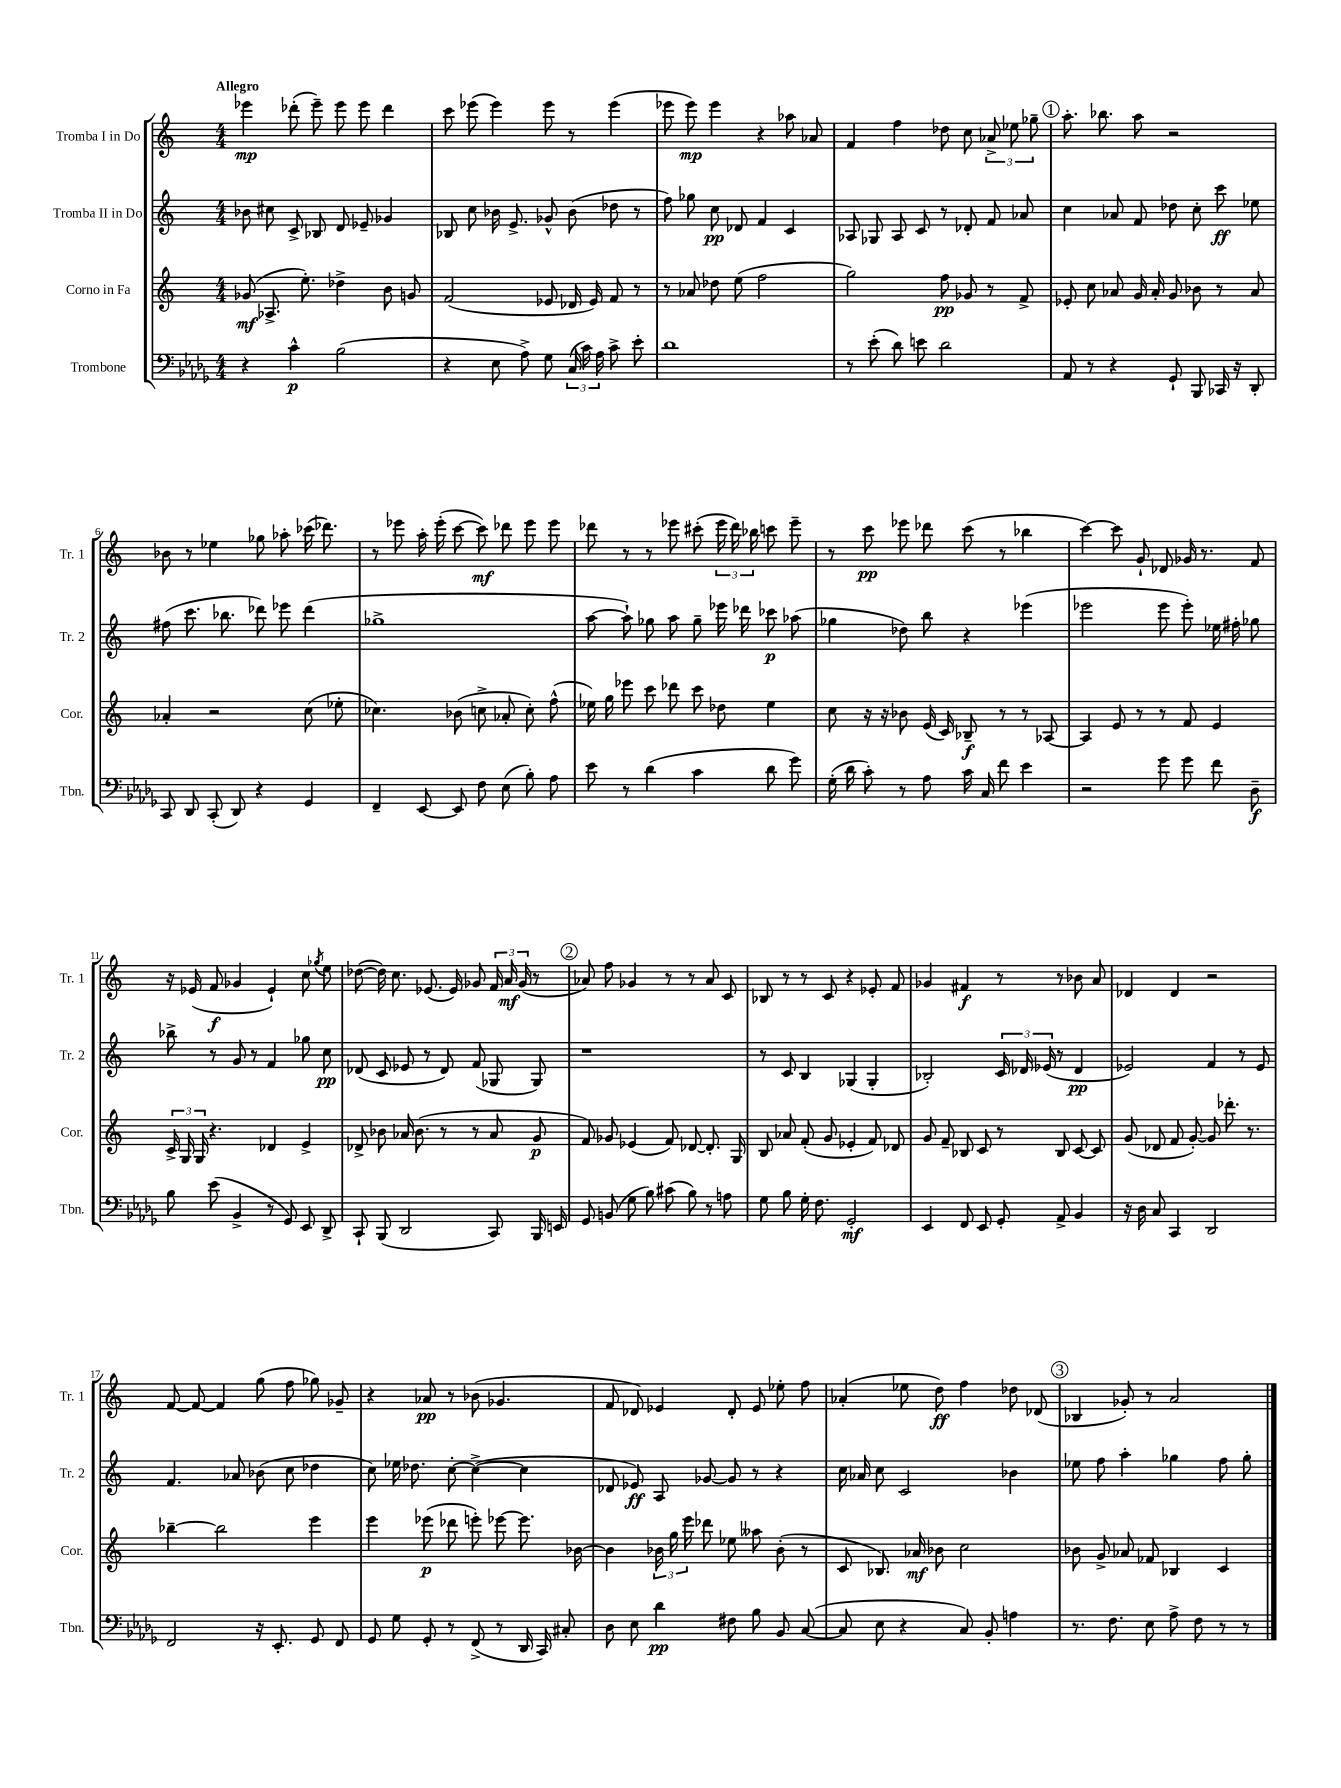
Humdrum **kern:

**kern	**dynam	**kern	**dynam	**kern	**dynam	**kern	**dynam
*part4	*part4	*part3	*part3	*part2	*part2	*part1	*part1
*staff4	*staff4	*staff3	*staff3	*staff2	*staff2	*staff1	*staff1
*I"Trombone	*	*I"Corno in Fa	*	*I"Tromba II in Do	*	*I"Tromba I in Do	*
*I'Tbn.	*	*I'Cor.	*	*I'Tr. 2	*	*I'Tr. 1	*
*clefF4	*	*clefG2	*	*clefG2	*	*clefG2	*
*k[b-e-a-d-g-]	*	*k[]	*	*k[]	*	*k[]	*
*M4/4	*	*M4/4	*	*M4/4	*	*M4/4	*
=1	=1	=1	=1	=1	=1	=1	=1
!	!	!	!	!	!	!LO:TX:a:B:t=Allegro	!
4r	.	(8g-X/	mf	8b-X\	.	4eee-X\	mp
.	.	8.A-X^/	.	8cc#X\	.	.	.
4c^^\	p	.	.	8c^/	.	(8ddd-X'\	.
.	.	8.ee'\)	.	.	.	.	.
.	.	.	.	8B-X/	.	8eee-~\)	.
(2B-\	.	4dd-X^\	.	8d/	.	8eee-\	.
.	.	.	.	8e-X~/	.	8eee-\	.
.	.	8b\	.	4g-X/	.	4ddd-\	.
.	.	8gn/	.	.	.	.	.
=2	=2	=2	=2	=2	=2	=2	=2
4r	.	(2f/	.	8B-X/	.	8ccc\	.
.	.	.	.	8cc\	.	(8eee-X\	.
8E-\	.	.	.	16b-X\	.	4eee-\)	.
.	.	.	.	8.e^/	.	.	.
8A-^\)	.	.	.	.	.	.	.
8G-\	.	8e-X/	.	8g-X^^/	.	8eee-\	.
(24C/	.	16d-X/	.	(8b-\	.	8r	.
24c\)	.	.	.	.	.	.	.
.	.	16e-/)	.	.	.	.	.
24A-\	.	.	.	.	.	.	.
8c^\	.	8f/	.	8dd-X\	.	(4eee-\	.
8e-'\	.	8r	.	8r	.	.	.
=3	=3	=3	=3	=3	=3	=3	=3
1d-	.	8r	.	8ff\)	.	8eee-X\	.
.	.	8a-X/	.	8gg-X\	.	8eee-\)	mp
.	.	8dd-X\	.	8cc\	pp	4eee-\	.
.	.	(8ee\	.	8d-X/	.	.	.
.	.	2ff\	.	4f/	.	4r	.
.	.	.	.	4c/	.	8aa-X\	.
.	.	.	.	.	.	8a-X/	.
=4	=4	=4	=4	=4	=4	=4	=4
8r	.	2gg\)	.	8A-X/	.	4f/	.
(8e-'\	.	.	.	8G-X/	.	.	.
8d-\)	.	.	.	8A-/	.	4ff\	.
8en\	.	.	.	8c/	.	.	.
2d-\	.	8ff\	pp	8r	.	8dd-X\	.
.	.	8g-X/	.	8d-X'/	.	8cc\	.
.	.	8r	.	8f/	.	12a-X^/	.
.	.	.	.	.	.	12ee-X\	.
.	.	8f^/	.	8a-X/	.	.	.
.	.	.	.	.	.	12gg-X~\	.
!!LO:REH:place=s1:t=1
=5	=5	=5	=5	=5	=5	=5	=5
8AA-/	.	8e-X'/	.	4cc\	.	8.aa'\	.
8r	.	8cc\	.	.	.	.	.
.	.	.	.	.	.	8.bb-X\	.
4r	.	8a-X/	.	8a-X/	.	.	.
.	.	16g/	.	8f/	.	8aa\	.
.	.	16a-'/	.	.	.	.	.
8GG-`/	.	8g/	.	8dd-X\	.	2r	.
8BBB-/	.	8b-X\	.	8cc'\	.	.	.
16CC-X/	.	8r	.	8ccc\	ff	.	.
16r	.	.	.	.	.	.	.
8DD-'/	.	8a-/	.	8ee-X\	.	.	.
!!LO:LB:g=z
=6	=6	=6	=6	=6	=6	=6	=6
8CC/	.	4a-X'/	.	(8ff#X\	.	8b-X\	.
8DD-/	.	.	.	8.ccc\	.	8r	.
(8CC'/	.	2r	.	.	.	4ee-X\	.
.	.	.	.	8.bb-X\	.	.	.
8DD-/)	.	.	.	.	.	.	.
4r	.	.	.	8ddd-X\)	.	8gg-X\	.
.	.	.	.	8eee-X\	.	8aa-X'\	.
4GG-/	.	(8cc\	.	(4ddd-\	.	(16ccc-X\	.
.	.	.	.	.	.	8.ddd-X\)	.
.	.	8ee-X'\	.	.	.	.	.
=7	=7	=7	=7	=7	=7	=7	=7
4FF~/	.	4.cc-X\)	.	1gg-X^	.	8r	.
.	.	.	.	.	.	8eee-X\	.
[8EE-/	.	.	.	.	.	16aa'\	.
.	.	.	.	.	.	(16eee-'\	.
8EE-/]	.	(8b-X\	.	.	.	[8ccc\	.
8F\	.	8ccn^\	.	.	.	8ccc\])	mf
(8E-\	.	8a-X'/	.	.	.	8ddd-X\	.
8B-'\)	.	8cc'\)	.	.	.	8eee-\	.
8A-\	.	(8ff^^\	.	.	.	8eee-\	.
=8	=8	=8	=8	=8	=8	=8	=8
8e-\	.	16ee-X\)	.	[8aa\	.	8ddd-X\	.
.	.	16gg\	.	.	.	.	.
8r	.	8eee-X\	.	8aa`\])	.	8r	.
(4d-\	.	8ccc\	.	8gg-X\	.	8r	.
.	.	8ddd-X\	.	8aa\	.	8eee-X\	.
4c\	.	8ccc\	.	8gg-~\	.	(8ccc#X'\	.
.	.	8dd-X\	.	16eee-X\	.	24eee-\	.
.	.	.	.	.	.	24ddd-\)	.
.	.	.	.	16ddd-X\	.	.	.
.	.	.	.	.	.	24bb-X\	.
8d-\	.	4ee-\	.	8ccc-X\	p	8cccn\	.
8g-\)	.	.	.	(8aa-X\	.	8eee-~\	.
=9	=9	=9	=9	=9	=9	=9	=9
(16G-'\	.	8cc\	.	4gg-X\	.	8r	.
16d-\	.	.	.	.	.	.	.
8c'\)	.	16r	.	.	.	8ccc\	pp
.	.	16r	.	.	.	.	.
8r	.	8b-X\	.	8dd-X\)	.	8eee-X\	.
8A-\	.	(16e/	.	8bb\	.	8ddd-X\	.
.	.	16c/)	.	.	.	.	.
16c\	.	8B-X~/	f	4r	.	(8ccc\	.
16C/	.	.	.	.	.	.	.
8f\	.	8r	.	.	.	8r	.
4e-\	.	8r	.	(4eee-X\	.	4bb-X\	.
.	.	[8A-X/	.	.	.	.	.
=10	=10	=10	=10	=10	=10	=10	=10
2r	.	4A-/]	.	2eee-X\	.	[4ccc\)	.
.	.	8e/	.	.	.	8ccc\]	.
.	.	8r	.	.	.	8g`/	.
8g-\	.	8r	.	8eee-\	.	8d-X/	.
8g-\	.	8f/	.	8eee-'\)	.	16g-X/	.
.	.	.	.	.	.	8.r	.
8f\	.	4e/	.	16ee-X\	.	.	.
.	.	.	.	16ff#X'\	.	.	.
8D-~\	f	.	.	8gg-X\	.	8f/	.
!!LO:LB:g=z
=11	=11	=11	=11	=11	=11	=11	=11
8B-\	.	24c^/	.	8bb-X^\	.	16r	.
.	.	24G/	.	.	.	.	.
.	.	.	.	.	.	(16e-X/	.
.	.	24G/	.	.	.	.	.
(8e-\	.	4.r	.	8r	.	8f/	f
4BB-^/	.	.	.	8g/	.	4g-X/	.
.	.	.	.	8r	.	.	.
8r	.	4d-X/	.	4f/	.	4e-`/)	.
8GG-/)	.	.	.	.	.	.	.
8EE-/	.	4e^/	.	8gg-X\	.	8cc\	.
.	.	.	.	.	.	8qgg-X/	.
8DD-^/	.	.	.	8cc\	pp	8ee\	.
=12	=12	=12	=12	=12	=12	=12	=12
8CC`/	.	8d-X^/	.	(8d-X/	.	([8dd-X\	.
(8BBB-/	.	8b-X\	.	8c/	.	16dd-\])	.
.	.	.	.	.	.	8.cc\	.
2DD-/	.	16a-X/	.	8e-X/	.	.	.
.	.	(8.b-\	.	.	.	.	.
.	.	.	.	8r	.	(8.e-X/	.
.	.	8r	.	8d-/)	.	.	.
.	.	.	.	.	.	16e-/)	.
.	.	8r	.	(8f/	.	8g-X/	.
8CC/)	.	8a-/	.	8G-X/	.	24f/	.
.	.	.	.	.	.	24a/	mf
.	.	.	.	.	.	(24g-/	.
16BBB-/	.	8g/	p	8G-/)	.	8r	.
16EEn/	.	.	.	.	.	.	.
!!LO:REH:place=s1:t=2
=13	=13	=13	=13	=13	=13	=13	=13
8GG-/	.	8f/)	.	1r	.	8a-X/)	.
(8BBn/	.	8g-X/	.	.	.	8ff\	.
8G-\	.	(4e-X/	.	.	.	4g-X/	.
8B-\)	.	.	.	.	.	.	.
(8c#X\	.	8f/)	.	.	.	8r	.
8B-\)	.	[8d-X/	.	.	.	8r	.
8r	.	8.d-'/]	.	.	.	8a-/	.
8An\	.	.	.	.	.	8c/	.
.	.	16G/	.	.	.	.	.
=14	=14	=14	=14	=14	=14	=14	=14
8G-\	.	8B/	.	8r	.	8B-X/	.
8B-\	.	8a-X/	.	8c/	.	8r	.
16G-'\	.	(8f'/	.	4B/	.	8r	.
8.F\	.	.	.	.	.	.	.
.	.	8g/	.	.	.	8c/	.
2GG-'/	mf	4e-X'/	.	(4G-X/	.	4r	.
.	.	8f/)	.	4G-'/	.	8e-X'/	.
.	.	8d-X/	.	.	.	8f/	.
=15	=15	=15	=15	=15	=15	=15	=15
4EE-/	.	8g/	.	2B-X'/)	.	4g-X/	.
.	.	8f~/	.	.	.	.	.
8FF/	.	8B-X/	.	.	.	4f#X/	f
8EE-/	.	8c/	.	.	.	.	.
8GG-'/	.	8r	.	24c/	.	8r	.
.	.	.	.	24d-X/	.	.	.
.	.	.	.	(24e-X/	.	.	.
8AA-^/	.	8B-/	.	8r	.	8r	.
4BB-/	.	[8c/	.	4d-/	pp	8b-X\	.
.	.	8c/]	.	.	.	8a/	.
=16	=16	=16	=16	=16	=16	=16	=16
16r	.	(8g/	.	2e-X/)	.	4d-X/	.
16D-\	.	.	.	.	.	.	.
8C/	.	8d-X/	.	.	.	.	.
4CC/	.	8f/	.	.	.	4d-/	.
.	.	[8g'/)	.	.	.	.	.
2DD-/	.	8g/]	.	4f/	.	2r	.
.	.	8.ddd-X'\	.	.	.	.	.
.	.	.	.	8r	.	.	.
.	.	8.r	.	.	.	.	.
.	.	.	.	8e-/	.	.	.
!!LO:LB:g=z
=17	=17	=17	=17	=17	=17	=17	=17
2FF/	.	[4bb-X~\	.	4.f/	.	[8f/	.
.	.	.	.	.	.	8f/_	.
.	.	2bb-\]	.	.	.	4f/]	.
.	.	.	.	8a-X/	.	.	.
16r	.	.	.	(8b-X\	.	(8gg\	.
8.EE-'/	.	.	.	.	.	.	.
.	.	.	.	8cc\	.	8ff\	.
8GG-/	.	4eee\	.	4dd-X\	.	8gg-X\)	.
8FF/	.	.	.	.	.	8g-X~/	.
=18	=18	=18	=18	=18	=18	=18	=18
8GG-/	.	4eee\	.	8cc\)	.	4r	.
8G-\	.	.	.	16ee-X\	.	.	.
.	.	.	.	8.dd-X\	.	.	.
8GG-'/	.	(8eee-X\	p	.	.	8a-X/	pp
8r	.	8ddd-X\	.	[8cc'\	.	8r	.
(8FF^/	.	8eeen'\)	.	(4cc^\_	.	(8b-X\	.
8r	.	[8eee-X\	.	.	.	4.g-X/	.
16DD-/	.	8.eee-\]	.	4cc\]	.	.	.
16CC/)	.	.	.	.	.	.	.
8C#X'/	.	.	.	.	.	.	.
.	.	[16b-X\	.	.	.	.	.
=19	=19	=19	=19	=19	=19	=19	=19
8D-\	.	4b-\]	.	8d-X/	.	8f/	.
8E-\	.	.	.	8e-X/)	ff	8d-X/)	.
4d-\	pp	24b-X\	.	8A/	.	4e-X/	.
.	.	24gg\	.	.	.	.	.
.	.	24eee\	.	.	.	.	.
.	.	8ddd-X\	.	[8g-X/	.	.	.
8F#X\	.	8ee-X\	.	8g-/]	.	8d-'/	.
8B-\	.	8aa--X\	.	8r	.	8e-/	.
8BB-/	.	(8b-'\	.	4r	.	8ee-X'\	.
([8C/	.	8r	.	.	.	8ff\	.
=20	=20	=20	=20	=20	=20	=20	=20
8C/]	.	8c/	.	16cc\	.	(4a-X'/	.
.	.	.	.	16a-X/	.	.	.
8E-\	.	8.B-X/)	.	8cc\	.	.	.
4r	.	.	.	2c/	.	8ee-X\	.
.	.	16a-X/	mf	.	.	.	.
.	.	8b-X\	.	.	.	8dd\)	ff
8C/)	.	2cc\	.	.	.	4ff\	.
8BB-'/	.	.	.	.	.	.	.
4An\	.	.	.	4b-X\	.	8dd-X\	.
.	.	.	.	.	.	(8d-X/	.
!!LO:REH:place=s1:t=3
=21	=21	=21	=21	=21	=21	=21	=21
8.r	.	8b-X\	.	8ee-X\	.	4B-X/	.
.	.	8g^/	.	8ff\	.	.	.
8.F\	.	.	.	.	.	.	.
.	.	8a-X/	.	4aa'\	.	8g-X'/)	.
8E-\	.	8f-X/	.	.	.	8r	.
8A-^\	.	4B-X/	.	4gg-X\	.	2a/	.
8F\	.	.	.	.	.	.	.
8r	.	4c/	.	8ff\	.	.	.
8r	.	.	.	8gg-'\	.	.	.
==	==	==	==	==	==	==	==
*-	*-	*-	*-	*-	*-	*-	*-
